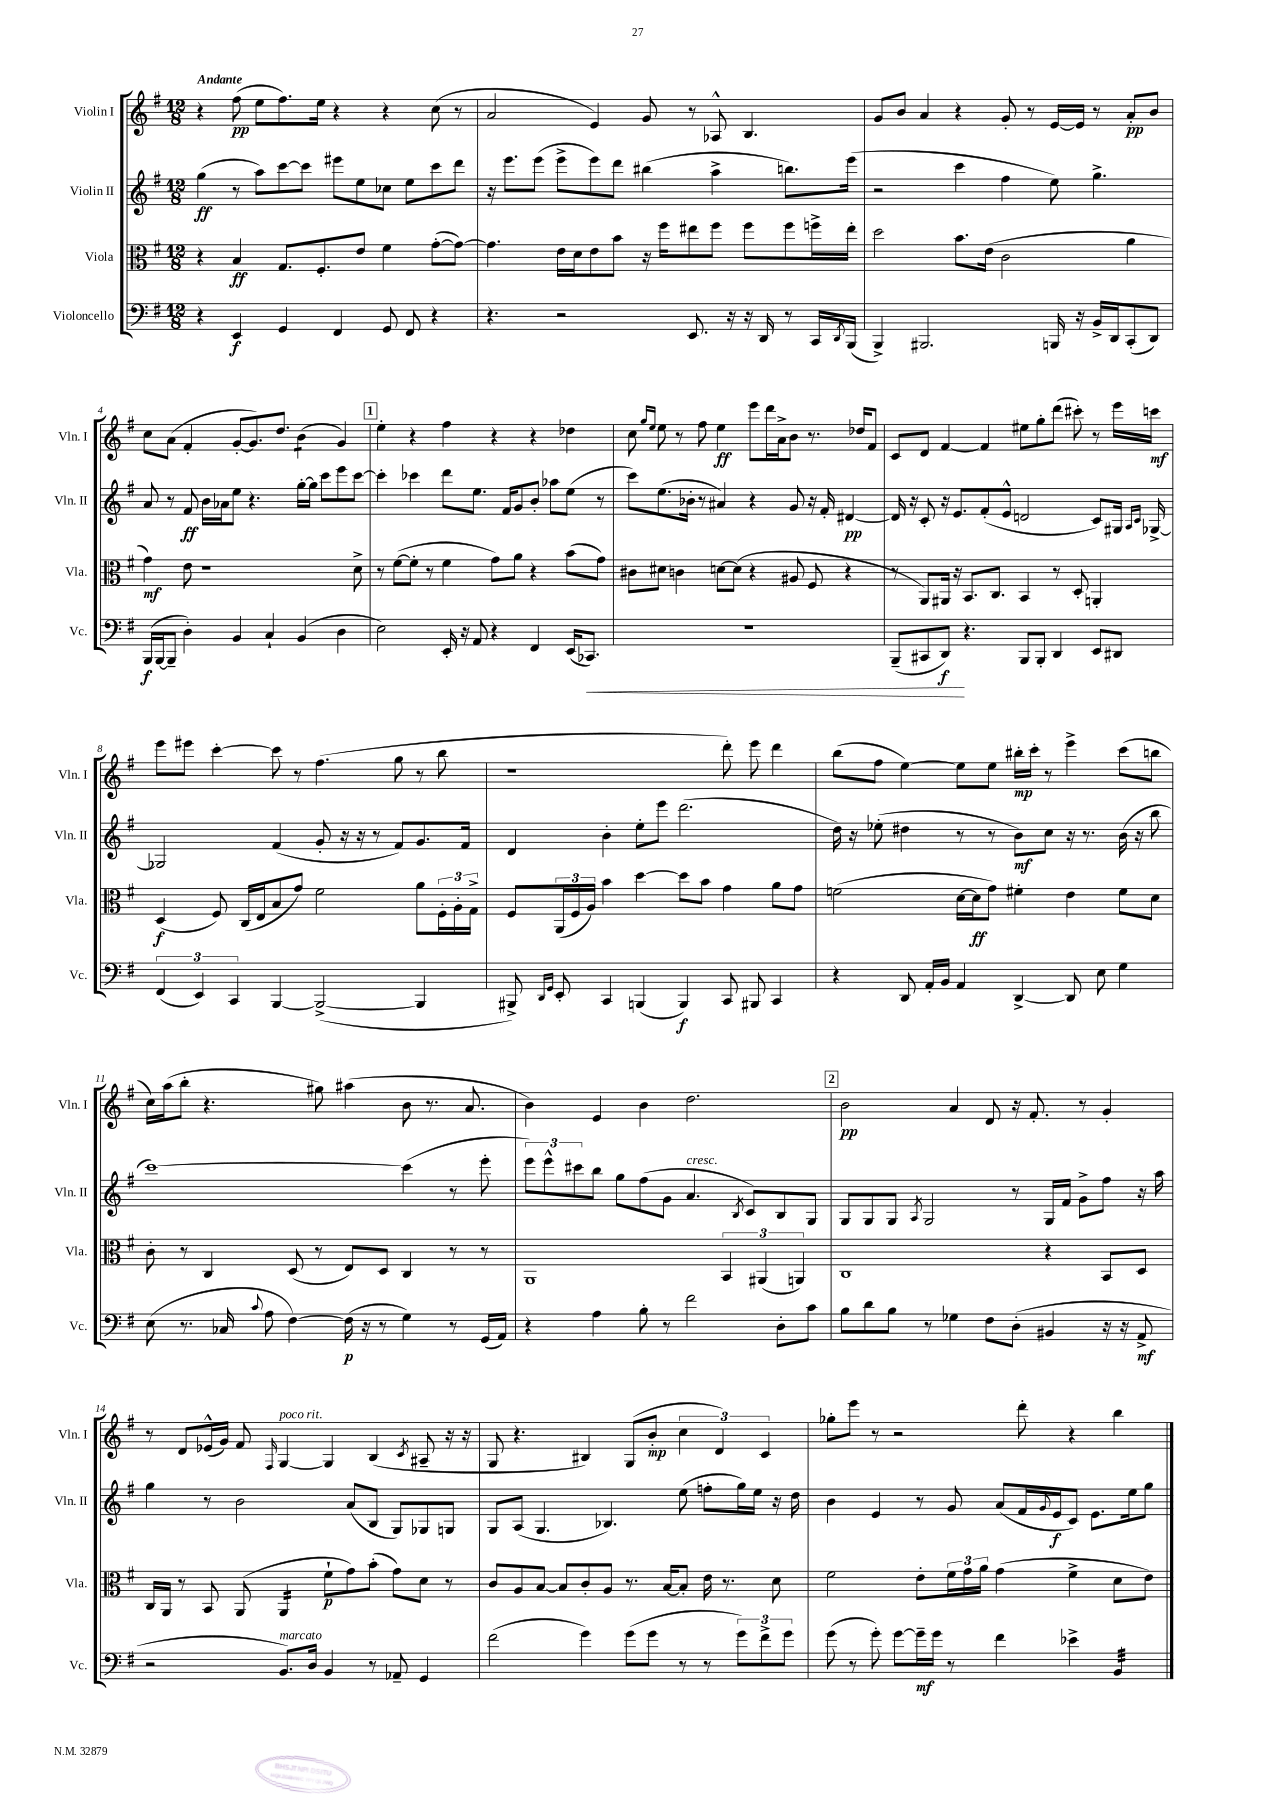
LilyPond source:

<<
\new StaffGroup <<
\new Staff = "s0" \with { instrumentName = "Violin I" shortInstrumentName = "Vln. I" } {
    \clef treble \key g \major \numericTimeSignature \time 12/8 \tempo "Andante"
    r4 fis''8\pp( e''8 fis''8.) e''16 r4 r4 c''8( r8 |
    a'2 e'4) g'8 r8 aes8-^ b4. |
    g'8 b'8 a'4 r4 g'8-. r8 e'16~ e'16 r8 a'8-.\pp b'8 |
    c''8 a'8( fis'4-. g'8~-. g'8.) d''8. b'4:8( g'4) |
    \mark \markup { \box "1" } e''4-. r4 fis''4 r4 r4 des''4 |
    c''8 \grace { g''16 e''16 } e''8 r8 fis''8 e''4\ff e'''8 d'''16 a'16-> b'8 r8. des''16 fis'8 |
    c'8 d'8 fis'4~ fis'4 eis''8 g''8-. d'''8( cis'''8-.) r8 e'''16 c'''16\mf |
    e'''8 eis'''8 c'''4~-. c'''8 r8 fis''4.( g''8 r8 b''8 |
    r1 d'''8-.) e'''8 d'''4 |
    b''8( fis''8 e''4~) e''8 e''8 bis''16-.\mp c'''16-. r8 e'''4-> c'''8( b''8 |
    c''16) a''16( b''8-. r4. gis''8) ais''4( b'8 r8. a'8. |
    b'4) e'4 b'4 d''2. |
    \mark \markup { \box "2" } b'2\pp a'4 d'8 r16 fis'8.-. r8 g'4-. |
    r8 d'8 ees'16-^( g'16) fis'8 \grace { fis16 } g4~^\markup { \italic "poco rit." } g4 b4( \acciaccatura { c'8 } ais8-- r16 r16 |
    g8 r4. bis4) g8( b'8-.\mp \tuplet 3/2 { c''4 d'4) c'4 } |
    ges''8-. e'''8 r8 r2 d'''8-. r4 b''4 \bar "|." |
}
\new Staff = "s1" \with { instrumentName = "Violin II" shortInstrumentName = "Vln. II" } {
    \clef treble \key g \major \numericTimeSignature \time 12/8
    g''4\ff( r8 a''8) c'''8~ c'''8 eis'''8 e''8 ces''8 e''8 c'''8 d'''8 |
    r16 e'''8. e'''8( e'''8-> e'''8) d'''8 bis''4( a''4-> b''8.) e'''16( |
    r2 c'''4 fis''4 e''8) g''4.-> |
    a'8 r8 fis'8\ff b'16 aes'16 e''8 r4. g''16~-. g''16 c'''8 e'''8 c'''8~ |
    \mark \markup { \box "1" } c'''4-. ces'''4 d'''8 e''8. fis'16 g'8 b'8-. aes''8 e''8( r8 |
    c'''8) e''8.( bes'16-. r8 ais'4) r4 g'8 r16 fis'16-. dis'4~\pp |
    dis'16 r16 c'8-. r16 e'8. fis'8-.( e'8-^ d'2 c'8) gis16 \grace { a16 c'16 } ges16~-> |
    ges2 fis'4( g'8-. r16 r16 r8 fis'8) g'8. fis'16 |
    d'4 b'4-. e''8-. e'''8 d'''2.( |
    d''16) r16 ees''8-.( dis''4 r8 r8 b'8\mf) c''8 r16 r8. b'16( r16 b''8 |
    c'''1~) c'''4( r8 e'''8-. |
    \tuplet 3/2 { e'''8) e'''8-^ cis'''8 } b''8 g''8 fis''8( g'8 a'4.^\markup { \italic "cresc." } \acciaccatura { b8 } c'8) b8 g8 |
    \mark \markup { \box "2" } g8 g8 g8 \acciaccatura { a8 } g2 r8 g16 fis'16 g'8-> fis''8 r16 a''16 |
    g''4 r8 b'2 a'8( b8 g8) ges8 g8 |
    g8 a8( g4. bes4.) e''8( f''8-. g''16) e''16 r16 d''16 |
    b'4 e'4 r8 g'8 a'8( fis'16 \appoggiatura { g'8 } e'16\f c'8) e'8. e''16 g''8 \bar "|." |
}
\new Staff = "s2" \with { instrumentName = "Viola" shortInstrumentName = "Vla." } {
    \clef alto \key g \major \numericTimeSignature \time 12/8
    r4 b4\ff g8. fis8.-. e'8 fis'4 g'8~-.( g'8~) |
    g'4. e'16 d'16 e'8 b'8 r16 fis''16 eis''8 fis''8 fis''8 fis''8 f''16-> eis''16-. |
    d''2 b'8. e'16( c'2 a'4 |
    g'4\mf) e'8 r1 d'8-> |
    \mark \markup { \box "1" } r8 fis'8~( fis'8-. r8 fis'4 g'8) a'8 r4 b'8( g'8) |
    cis'8 dis'8 c'4 d'8~ d'8( r4 ais8 fis8 r4 |
    r8 a,8) ais,16 r16 b,8. c8. b,4 r8 d8-. a,4-. |
    d4\f( fis8) c16( e16 b8 g'8) fis'2 a'8 \tuplet 3/2 { fis16-. a16-. g16-> } |
    fis8 \tuplet 3/2 { a,16( fis16 a16) } b'4 d''4~ d''8 b'8 g'4 a'8 g'8 |
    f'2( d'16~ d'16\ff g'8) fis'4-. e'4 fis'8 d'8 |
    c'8-. r8 c4 d8( r8 e8) d8 c4 r8 r8 |
    a,1 \tuplet 3/2 { b,4 ais,4( a,4) } |
    \mark \markup { \box "2" } c1 r4 b,8 d8 |
    c16 a,16 r8 b,8 a,8( a,4:16 fis'8-!\p g'8) b'8-.( g'8) d'8 r8 |
    c'8 a8 b8~ b8 c'8-. a8 r8. b16~ b8-. e'16 r8. d'8 |
    fis'2 e'8-. \tuplet 3/2 { fis'16 g'16 a'16 } g'4( fis'4-> d'8 e'8) \bar "|." |
}
\new Staff = "s3" \with { instrumentName = "Violoncello" shortInstrumentName = "Vc." } {
    \clef bass \key g \major \numericTimeSignature \time 12/8
    r4 e,4\f g,4 fis,4 g,8 fis,8 r4 |
    r4. r2 e,8. r16 r16 d,16 r8 c,16 \acciaccatura { d,8 } b,,16( |
    b,,4->) bis,,2. b,,16 r16 b,16-> d,16 c,8-.( d,8) |
    b,,16\f( b,,16~ b,,8-- d4-.) b,4 c4-! b,4( d4 |
    \mark \markup { \box "1" } e2) e,16-. r16 a,8 r4 fis,4 e,16( ces,8.\<) |
    R1. |
    b,,8--( cis,8 d,8\f\!) r4. b,,8 b,,8-. d,4 e,8 dis,8 |
    \tuplet 3/2 { fis,4( e,4) c,4 } b,,4~ b,,2~->( b,,4 |
    bis,,8->) \grace { d,16 g,16 } e,8-. c,4 b,,4( b,,4\f) c,8 bis,,8 c,4 |
    r4 d,8 a,16-. b,16 a,4 d,4~-> d,8 e8 g4 |
    e8( r8. ces16 \appoggiatura { c'8 } a8 fis4~) fis16\p( r16 r8 g4) r8 g,16( a,16) |
    r4 a4 b8-. r8 fis'2 d8-. c'8 |
    \mark \markup { \box "2" } b8 d'8 b8 r8 ges4 fis8 d8-.( bis,4 r16 r16 a,8->\mf |
    r2 b,8.^\markup { \italic "marcato" }) d16 b,4 r8 aes,8-- g,4 |
    fis'2( g'4) g'8( g'8 r8 r8 \tuplet 3/2 { g'8) fis'8-> g'8 } |
    g'8( r8 g'8-.) g'8~ g'16--\mf g'16 r8 fis'4 ees'4-> b,4:32 \bar "|." |
}
>>
>>
